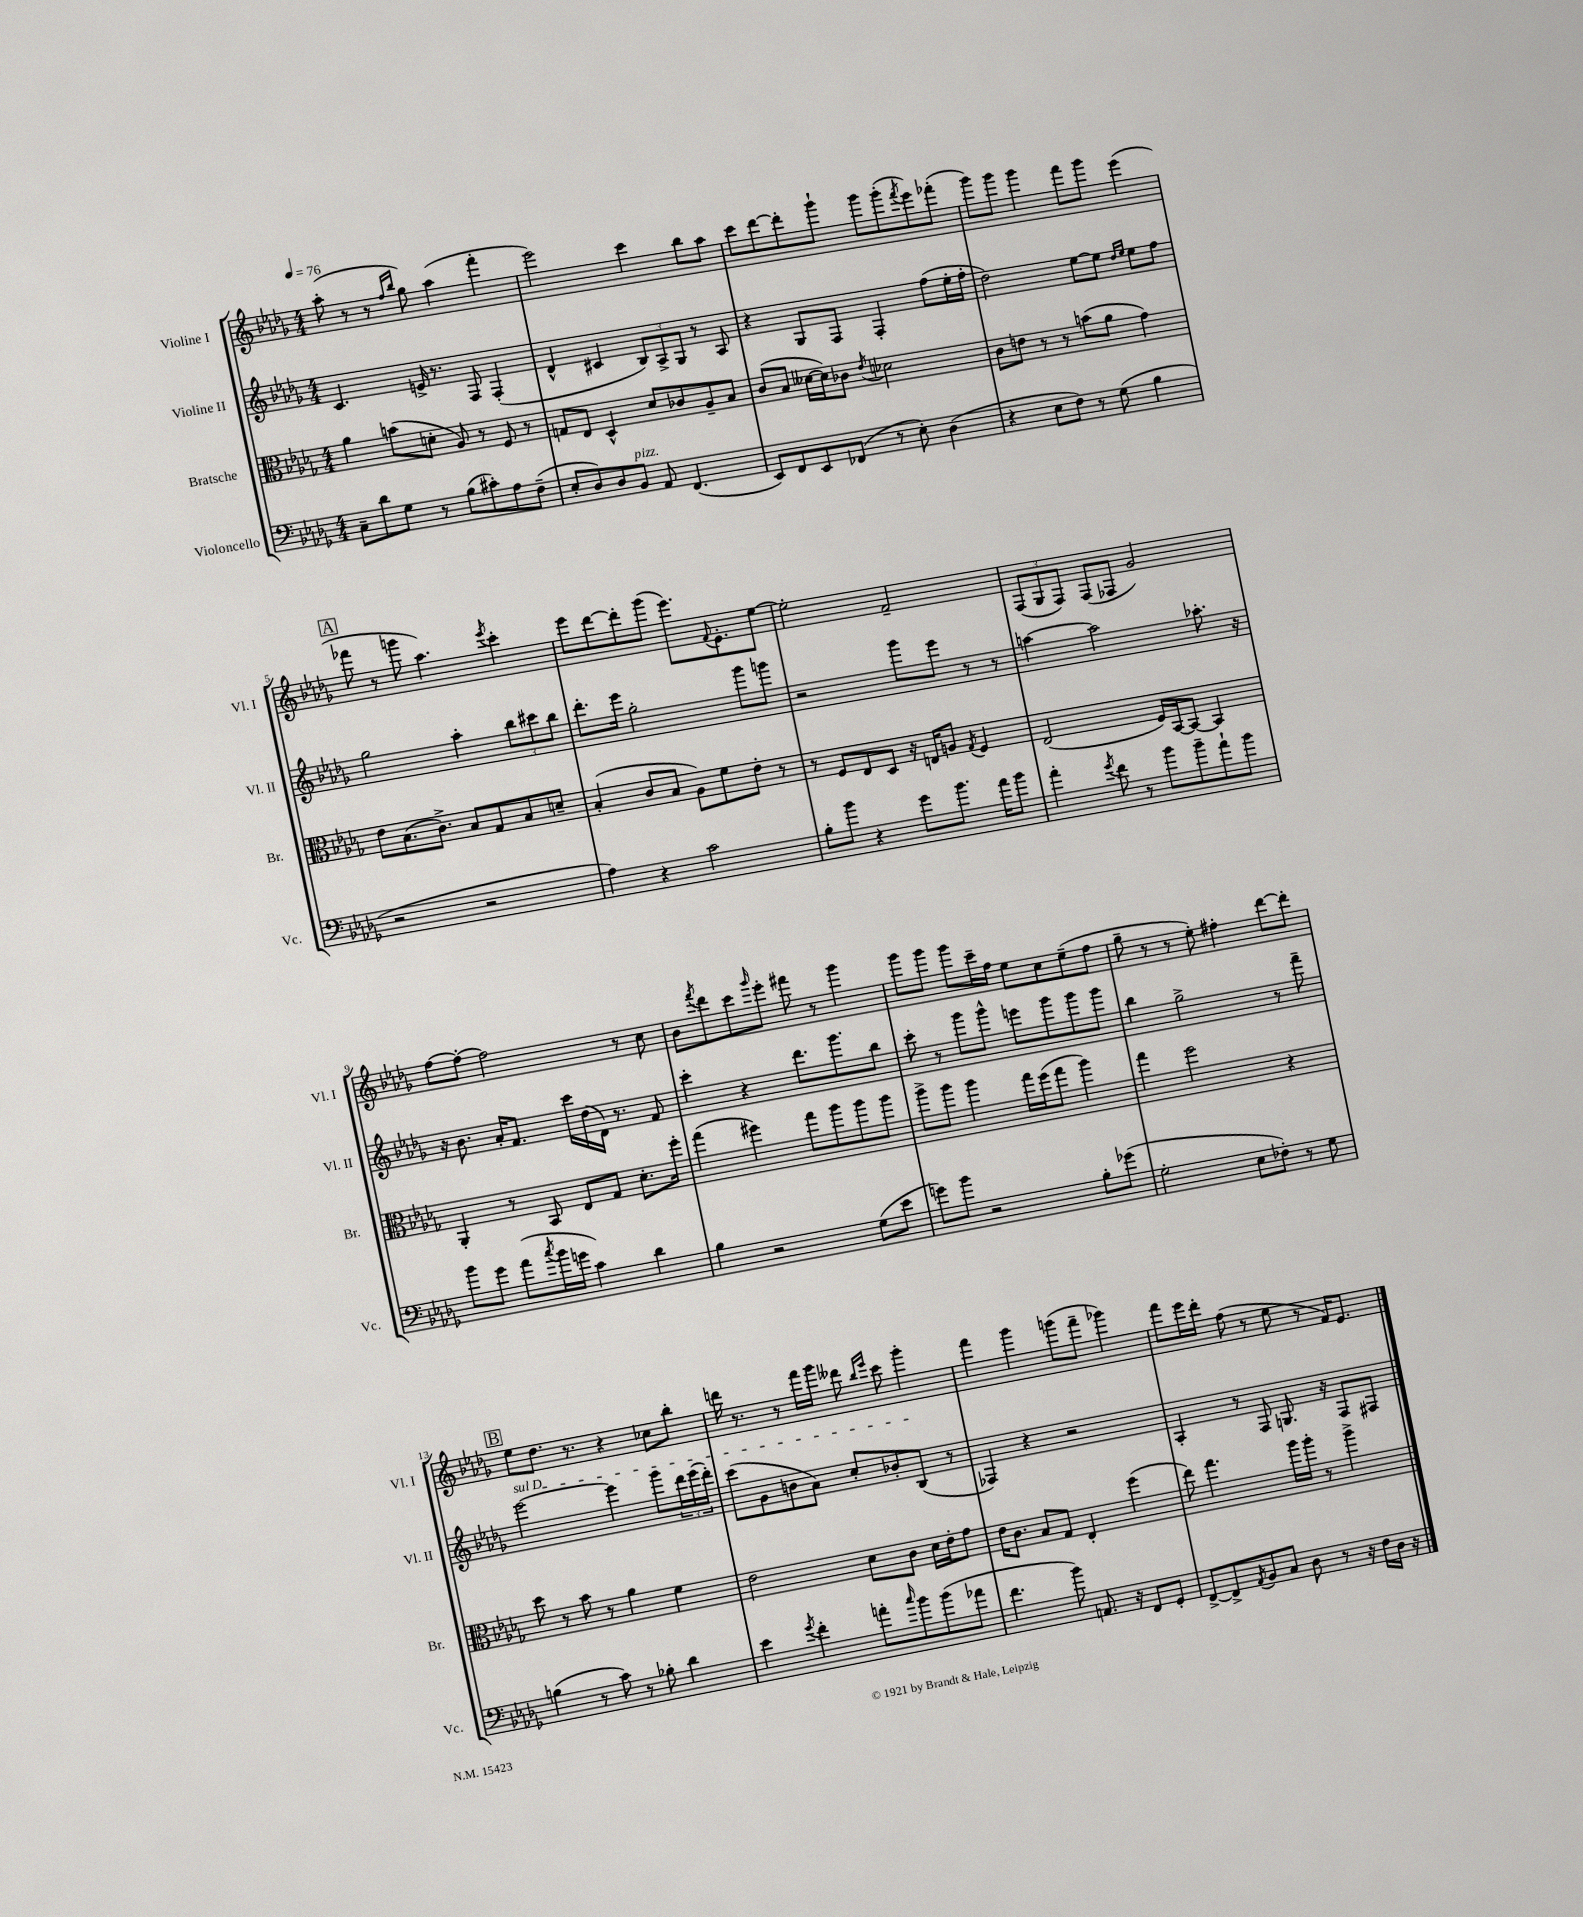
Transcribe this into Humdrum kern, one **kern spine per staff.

**kern	**kern	**kern	**kern
*part4	*part3	*part2	*part1
*staff4	*staff3	*staff2	*staff1
*I"Violoncello	*I"Bratsche	*I"Violine II	*I"Violine I
*I'Vc.	*I'Br.	*I'Vl. II	*I'Vl. I
*clefF4	*clefC3	*clefG2	*clefG2
*k[b-e-a-d-g-]	*k[b-e-a-d-g-]	*k[b-e-a-d-g-]	*k[b-e-a-d-g-]
*M4/4	*M4/4	*M4/4	*M4/4
*MM76	*MM76	*MM76	*MM76
=1	=1	=1	=1
8C~\L	4a-\	4.c/	(8aa-'\
8d-\	.	.	8r
8G-\J	(8bn\L	.	8r
.	.	.	16qqff/LL
.	.	.	16qqbb-/JJ
8r	8dn'\J	16en^/	8gg-\)
.	.	8.r	.
(8B-\L	8A-/)	.	(4aa-\
8c#X'\)	8r	8F/	.
8A-\	8F/	(4F'/	4fff'\
(8F~\J	8r	.	.
=2	=2	=2	=2
8E-'/L	8Gn/L	4d-^^/	2eee-\)
8D-/)	8E-/J	.	.
8D-/	4D-^^/	4c#X/	.
!LO:TX:a:i:t=pizz.	!	!	!
8BB-/J	.	.	.
8AA-/	8d-/L	12B-/L)	4ccc\
.	.	12A-^/	.
(4.FF/	8c-X/	.	.
.	.	12G-/J	.
.	8A-~/	8r	8bb-\L
.	8B-/J	8A-/	8aa-\J
=3	=3	=3	=3
8EE-/L)	(8c/L	4r	8ccc\L
8FF/	8B-/J	.	[8ddd-\
8EE-/	[16d--X\LL	8G-/L	8ddd-'\]
.	16d--\J])	.	.
(8FF-X/J	8c-X\J	8F/J	8ggg-`\J
.	8qe-/	.	.
8r	2d-X\	4F'/	8ggg-\L
8E-'\)	.	.	(8ggg-'\
.	.	.	8qfff/
(4D-\	.	(8ff\L	8eee-\)
.	.	16ee-'\L	(8fff-X'\J
.	.	16ff'\JJ	.
=4	=4	=4	=4
4r	8c\L	2dd-\)	8ggg-\L)
.	8en\J	.	8ggg-\J
8E-\L	8r	.	4ggg-\
8F\J)	8r	.	.
8r	(8bn\L	[8ee-\L	8fff\L
(8G-\	8a-\J	8ee-\J]	8ggg-\J
.	.	16qqdd-/LL	.
.	.	16qqee-/JJ	.
4B-\	4g-\)	8ee-\L	(4eee-\
.	.	8ff\J	.
!!LO:LB:g=z
!!LO:REH:place=s1:t=A
=5	=5	=5	=5
2r	8e-\L	2gg-\	8fff-X\
.	(8.B-\	.	8r
.	.	.	8gggn\
.	8.c^\J)	.	.
.	.	.	4.aa-\)
2r	8B-/L	4aa-'\	.
.	8G-/	.	.
.	.	.	8qeee-/
.	8B-/	12bb-\L	4ccc'\
.	.	12ccc#X\	.
.	8dn~/J	.	.
.	.	12bb-\J	.
=6	=6	=6	=6
4A-\)	(4B-'/	8.ddd-'\L	8eee-\L
.	.	.	[8ddd-\
.	.	16eee-\Jk	.
4r	8c/L	2gg-'\	8ddd-'\]
.	8B-/J	.	(8ggg-\J
2c\	8A-\L)	.	8.eee-\L)
.	8f\	.	.
.	.	.	8qqf/
.	.	.	8.e-'\
.	8e-'\J	8ggg-\L	.
.	8r	8gggn\J	[8ee-\J
=7	=7	=7	=7
8B-'\L	8r	2r	2ee-'\]
8b-\J	8F/L	.	.
4r	8E-/	.	.
.	8D-/J	.	.
8g-\L	16r	8ggg-\L	2f~/
.	16En/KL	.	.
8.b-\J	8An/J	8eee-\J	.
.	8qG-/	.	.
.	4F/	8r	.
16a-\KL	.	.	.
8b-\J	.	8r	.
=8	=8	=8	=8
4a-'\	(2E-/	[4aan\	(12F/L
.	.	.	12G-/
.	.	.	12F/J)
8qg-/	.	.	.
8f\	.	2aa\]	(8F/L
8r	.	.	8F-X/J
8b-\L	16F/LL)	.	2g-/)
.	[16BB-/J	.	.
8b-~\	8BB-/J_	.	.
8a-`\	4BB-/]	8.aa-X'\	.
8b-\J	.	.	.
.	.	16r	.
!!LO:LB:g=z
=9	=9	=9	=9
8b-\L	4AA-'/	16r	[8ff\L
.	.	8.b-\	.
8g-\J	.	.	8ff'\J_
(8a-\L	8r	16a-'/KL	2ff\]
.	.	8.f/J	.
8qcc/	.	.	.
16b-\L	8BB-/	.	.
16gn\JJ	.	.	.
4c\)	8E-/L	16ccc\LL	.
.	.	(16dd-\	.
.	8G-/J	16d-\JJ)	.
.	.	8.r	.
4d-\	8.d-'\L	.	8r
.	.	8f/	8cc\
.	16ff'\Jk	.	.
=10	=10	=10	=10
4B-\	(4gg-\	4ccc'\	8b-\L
.	.	.	8qfff/
.	.	.	8ddd-\
2r	4ff#X\)	4r	8ccc\
.	.	.	16qqggg-/
.	.	.	8eee-'\J
.	8gg-\L	8.ddd-\L	8fff#X\
.	8aa-\	.	8r
.	.	8.ggg-\	.
(8G-\L	8aa-\	.	4ggg-\
8e-\J	8aa-\J	8bb-\J	.
=11	=11	=11	=11
8gn\L)	8aa-^\L	8ccc'\	8ggg-\L
8b-\J	8aa-\J	8r	8ggg-\J
2r	4aa-\	8ggg-\L	8ggg-\L
.	.	8ggg-^^\J	16ccc~\L
.	.	.	16ff\JJ
.	16gg-\LL	8eeen\L	8ee-\L
.	(16ff\J	.	.
.	8gg-\J	8ggg-\	8cc\
8B-'\L	4aa-\)	8ggg-\	(8ee-~\
(8g-X\J	.	8ggg-\J	8ff\J
=12	=12	=12	=12
2G-'\	4gg-\	4bb-\	8gg-~\
.	.	.	8r
.	2ff\	2gg-^\	8r
.	.	.	8ee-'\)
8E-\L	.	.	4ff#X'\
8F-X'\J)	.	.	.
8r	4r	8r	[8ddd-\L
8G-\	.	8fff~\	8ddd-'\J]
!!LO:LB:g=z
!!LO:REH:place=s1:t=B
=13	=13	=13	=13
!	!	!LO:TX:a:i:t=sul D	!
(4Bn\	8dd-\	[2eee-\	8ee-\L
.	8r	.	8.dd-\J
8r	8b-\	.	.
.	.	.	8.r
8c\)	8r	.	.
8r	4a-\	4eee-\]	4r
8B-X'\	.	.	.
4d-\	4f\	8ggg-\L	8cc-X\L
.	.	24ddd-\L	8bb-'\J
.	.	(24eee-\	.
.	.	24ddd-'\JJ)	.
=14	=14	=14	=14
4e-\	2e-\	(8ccc\L	16dddn\
.	.	.	8.r
.	.	8g-\	.
8qg-/	.	.	.
4f'\	.	8bn\	8r
.	.	8a-\J)	16fff\LL
.	.	.	16ggg-\JJ
8an'\L	8d-\L	8cc'/L	8ddd--X\
.	.	.	16qqbb-/LL
16qqcc/	.	.	16qqeee-/JJ
8b-\	8c\J	8b-X'/	8ccc\
(8b-\	16d-\LL	(8B-/J	4ggg-'\
.	16e-'\J	.	.
8a-X\J	8g-\J	8r	.
=15	=15	=15	=15
4.f\	16e-\KL	4F-X/)	4fff\
.	8.c\J	.	.
.	8B-/L	4r	4ggg-\
8b-\)	8G-/J	.	.
8.AAn/	4E-'/	2r	(8gggn\L
.	.	.	8fff~\J
16r	.	.	.
8FF/L	(4ff\	.	4ggg-X\)
8GG-'/J	.	.	.
=16	=16	=16	=16
[8FF^/L	8ee-\)	4A-'/	8fff\L
8FF^/]	4.gg-\	.	16eee-\L
.	.	.	16ddd-'\JJ
8qAA-/	.	.	.
8BB-/	.	8r	(8ff\
8C/J	.	8F/	8r
8D-\	16aa-\LL	8.Gn/	8ee-\
.	16aa-'\JJ	.	.
8r	8r	.	8r
.	.	16r	.
16r	4aa-^\	8F/L	16f/KL)
16F\LL	.	.	8.e-/J
16D-\JJ	.	8F#X/J	.
16r	.	.	.
==	==	==	==
*-	*-	*-	*-
